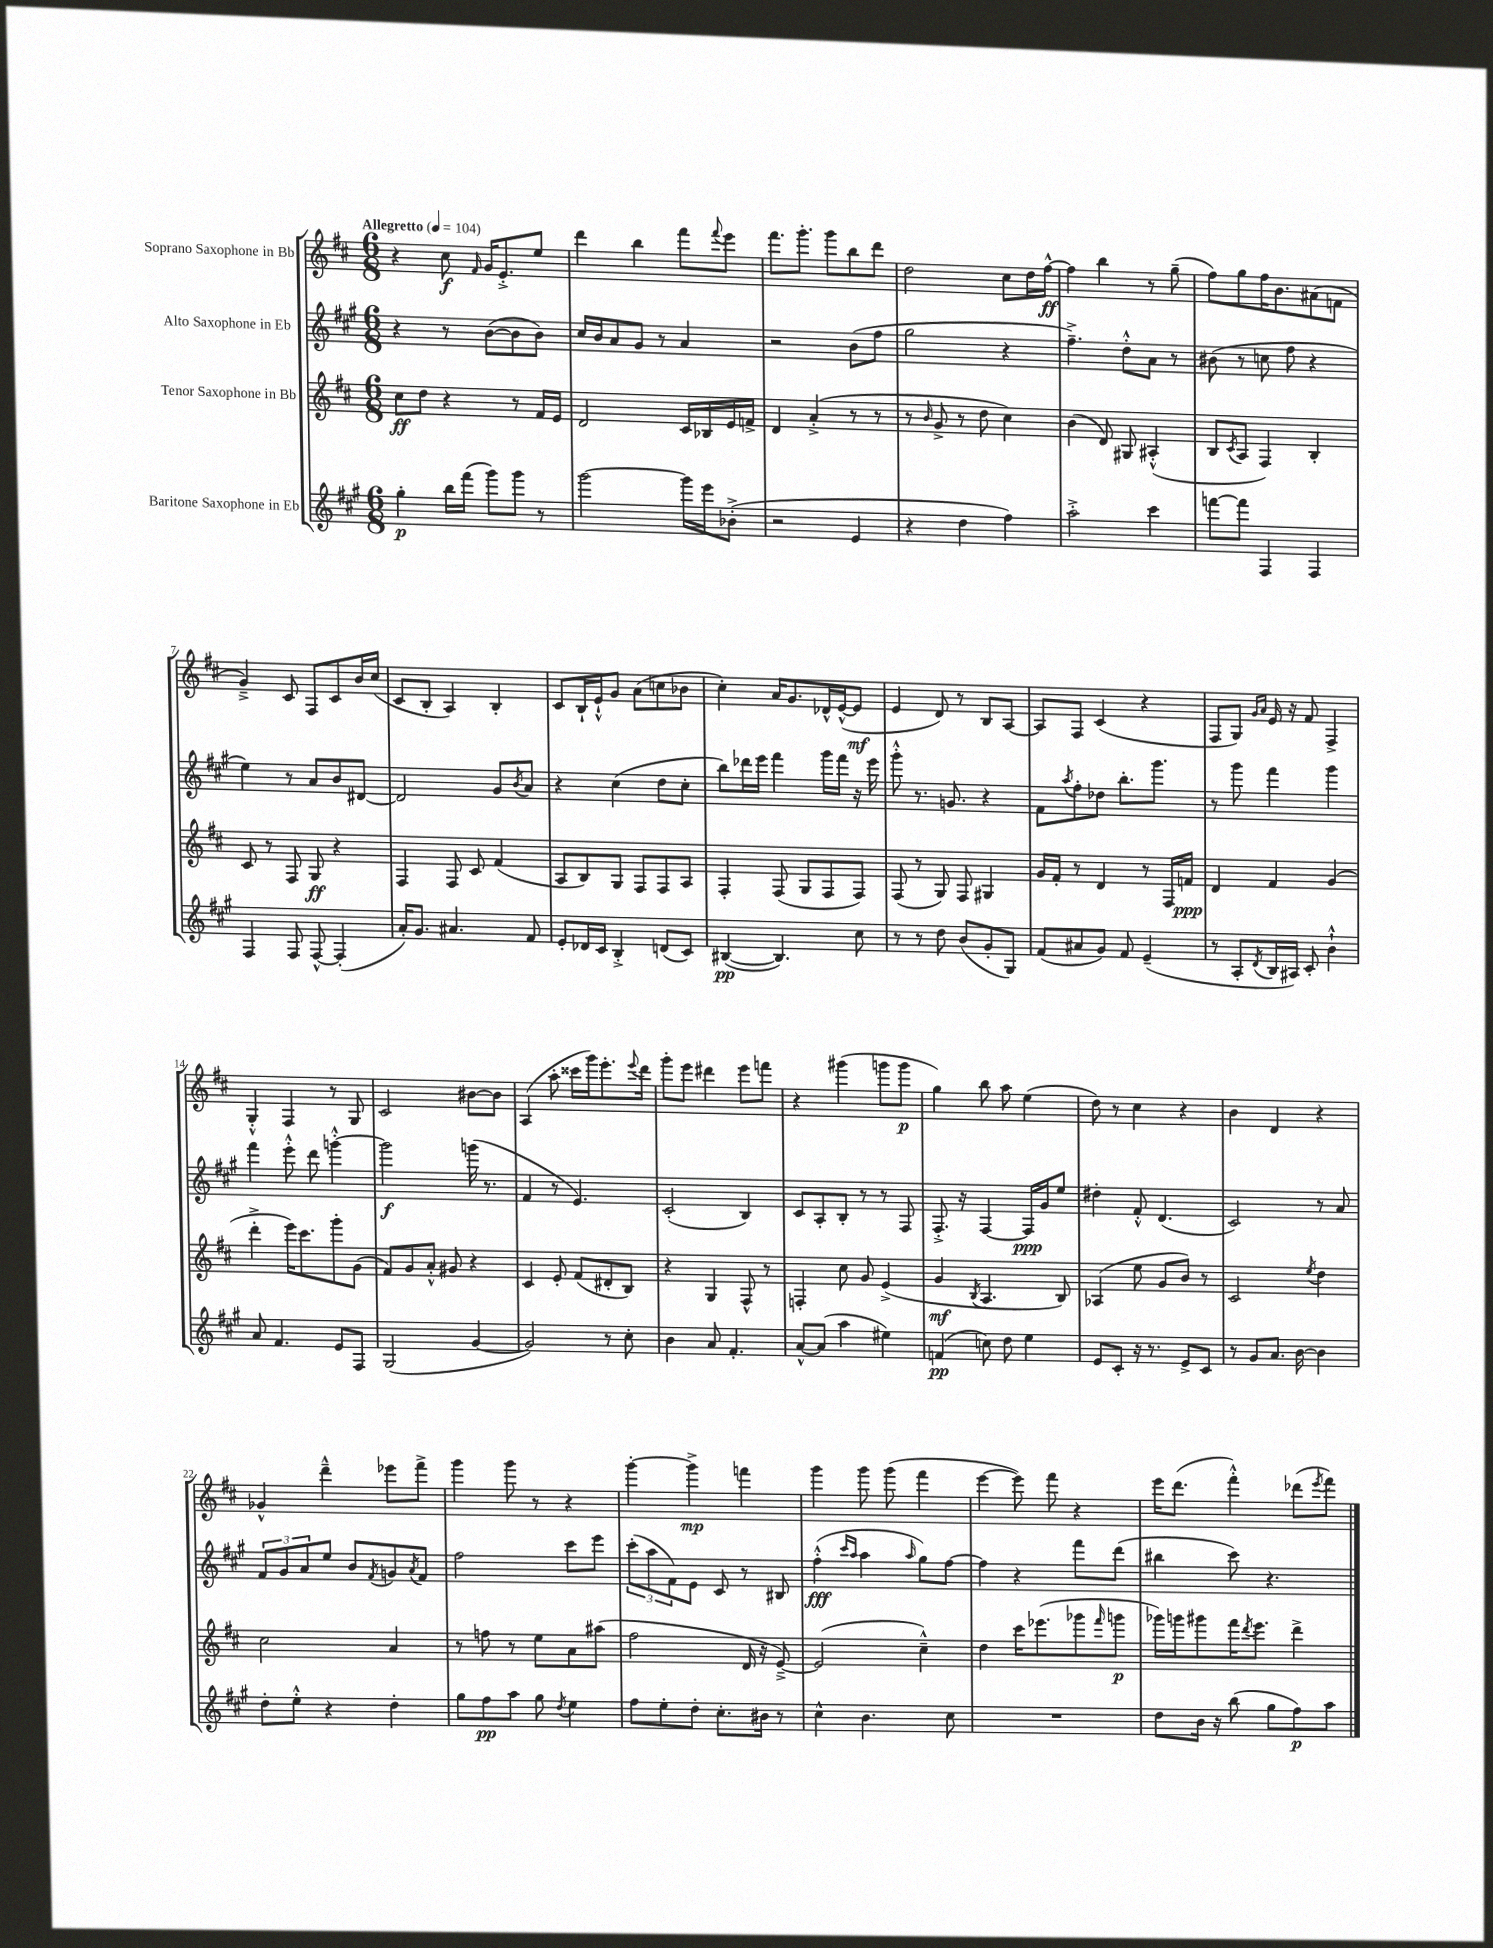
<<
\new StaffGroup <<
\new Staff = "s0" \with { instrumentName = "Soprano Saxophone in Bb" } {
    \clef treble \key d \major \numericTimeSignature \time 6/8 \tempo "Allegretto" 4 = 104
    r4 cis''8\f \grace { fis'16 } g'16 e'8.-.-> e''8 |
    d'''4 b''4 fis'''8 \appoggiatura { fis'''8 } e'''8 |
    fis'''8. g'''8.-. g'''8 b''8 d'''8 |
    d''2 cis''8 d''16 fis''16~-^\ff |
    fis''4 b''4 r8 g''8--( |
    fis''8) g''8 fis''16 b'8. ais'8( f'8 |
    g'4--->) cis'8 fis8 cis'8 b'16 cis''16( |
    cis'8 b8-. a4) b4-. |
    cis'8 b16-! e'16-!-^ g'8 a'8( c''8 bes'8 |
    cis''4-.) a'16 g'8. des'16-^ e'16~-^( e'8\mf |
    e'4 d'8) r8 b8 a8~ |
    a8 fis8 cis'4( r4 |
    fis8 g8) \grace { g'16 a'16 } e'16 r16 fis'8 fis4-> |
    g4-.-^ fis4 r8 g8 |
    cis'2 bis'8~ bis'8 |
    a4( a''8-. cisis'''16 g'''16) e'''8.-. \appoggiatura { e'''8 } d'''16 |
    g'''8-. e'''8 dis'''4 e'''8 f'''8 |
    r4 gis'''4( g'''8 g'''8\p |
    g''4) b''8 a''8 e''4( |
    d''8) r8 cis''4 r4 |
    b'4 d'4 r4 |
    ges'4-^ d'''4---^ ees'''8 fis'''8-> |
    g'''4 g'''8 r8 r4 |
    g'''4~-. g'''4->\mp f'''4 |
    g'''4 g'''8 g'''8( fis'''4 |
    e'''4~ e'''8) fis'''8 r4 |
    e'''16 d'''8.( fis'''4-.-^) des'''8( \acciaccatura { e'''8 } fis'''8) \bar "|." |
}
\new Staff = "s1" \with { instrumentName = "Alto Saxophone in Eb" } {
    \clef treble \key a \major \numericTimeSignature \time 6/8
    r4 r8 b'8~( b'8 b'8) |
    cis''16 b'16 a'8 gis'8 r8 a'4 |
    r2 b'8( fis''8 |
    gis''2 r4 |
    fis''4.--->) d''8-.-^ a'8 r8 |
    bis'8( r8 c''8 fis''8 r4 |
    e''4) r8 a'8 b'8 dis'8~ |
    dis'2 gis'8 \acciaccatura { b'8 } a'8 |
    r4 cis''4( d''8 cis''8-. |
    b''8) des'''16 e'''16 fis'''4 gis'''16 fis'''16 r16 e'''16 |
    gis'''8-.-^ r8. g'8. r4 |
    fis'8 \acciaccatura { a''8 } fis''8-. des''8 b''8.-. gis'''8. |
    r8 gis'''8 fis'''4 gis'''4 |
    fis'''4 e'''8-.-^ d'''8 g'''4~-.-^ |
    g'''2\f g'''16( r8. |
    fis'4 r8 e'4.) |
    cis'2-.( b4) |
    cis'8 a8-. b8-. r8 r8 fis8 |
    fis8.-.-> r16 fis4~ fis16\ppp gis'16 e''8 |
    dis''4-. fis'8-.-^ d'4.( |
    cis'2) r8 a'8 |
    \tuplet 3/2 { fis'8 gis'8 a'8 } e''8 b'8 \acciaccatura { fis'8 } g'8 \acciaccatura { a'8 } fis'8 |
    fis''2 cis'''8 e'''8 |
    \tuplet 3/2 { cis'''8-.( a''8 fis'8) } e'8 cis'8 r8 bis8 |
    fis''4-.-^\fff( \grace { cis'''16 a''16 } a''4 \grace { a''16 } gis''8) fis''8~ |
    fis''4 r4 fis'''8 d'''8( |
    bis''4 cis'''8) r4. \bar "|." |
}
\new Staff = "s2" \with { instrumentName = "Tenor Saxophone in Bb" } {
    \clef treble \key d \major \numericTimeSignature \time 6/8
    cis''8\ff d''8 r4 r8 fis'16 e'16 |
    d'2 cis'16 bes16 e'16 f'16-> |
    d'4 a'4-.->( r8 r8 |
    r8 \grace { b'16 } g'8-> r8 d''8 cis''4) |
    b'4( d'8) gis8 ais4-.-^( |
    b8 \acciaccatura { cis'8 } a8 fis4) b4-. |
    cis'8 r8 fis8 g8\ff r4 |
    fis4 fis8 cis'8 fis'4( |
    a8 b8) g8 fis8 fis8 a8 |
    fis4-. fis8( g8 fis8 fis8) |
    fis8( r8 g8) fis8 gis4 |
    g'16 fis'16-. r8 d'4 r8 fis16 f'16\ppp |
    d'4 fis'4 g'4( |
    d'''4-.-> e'''16) cis'''8. g'''8-. g'8( |
    fis'8) g'8 a'8-.-^ gis'8 r4 |
    cis'4 e'8-. fis'8( dis'8-. b8) |
    r4 g4 fis8-^ r8 |
    f4-. cis''8 g'8 e'4->( |
    g'4\mf \acciaccatura { b8 } a4. b8) |
    aes4( e''8 g'8 b'8) r8 |
    cis'2 \acciaccatura { e''8 } d''4 |
    cis''2 a'4 |
    r8 f''8 r8 e''8 a'8 ais''8( |
    fis''2 d'16 r16 e'8~--->) |
    e'2( cis''4---^) |
    d''4 cis'''16 ees'''8.( ges'''8 \grace { fis'''16 } g'''8\p |
    ges'''16) g'''16 gis'''8 fis'''16 \acciaccatura { d'''8 } e'''8. d'''4-> \bar "|." |
}
\new Staff = "s3" \with { instrumentName = "Baritone Saxophone in Eb" } {
    \clef treble \key a \major \numericTimeSignature \time 6/8
    gis''4-.\p b''16 fis'''16( gis'''8) gis'''8 r8 |
    gis'''2~ gis'''16 e'''16 bes'8-.->( |
    r2 e'4 |
    r4 d''4 fis''4) |
    a''2-.-> cis'''4 |
    f'''8~ f'''8 fis4 fis4 |
    fis4 fis8 fis8~-^ fis4-.( |
    a'16-.) gis'8. ais'4. fis'8 |
    e'8-. des'16 cis'16 b4-.-> d'8( cis'8) |
    bis4~\pp( bis4.) cis''8 |
    r8 r8 d''8 b'8( gis'8-. gis8) |
    fis'8( ais'8 gis'8) fis'8 e'4--( |
    r8 a8-. \acciaccatura { d'8 } b16 ais16) cis'8-. b'4-!-^ |
    a'8 fis'4. e'8 fis8 |
    gis2( gis'4~ |
    gis'2) r8 cis''8-. |
    b'4 a'8 fis'4.-. |
    a'8~-^ a'8( a''4 eis''4) |
    f'4\pp( c''8) d''8 e''4 |
    e'8 cis'8-. r16 r8. e'8-> cis'8 |
    r8 gis'8 a'8. b'16~ b'4 |
    d''8-. e''8-.-^ r4 d''4-. |
    gis''8 fis''8\pp a''8 gis''8 \acciaccatura { d''8 } e''4 |
    fis''8 e''8-. d''8-. cis''8.-. bis'16 r8 |
    cis''4-^ b'4. cis''8 |
    R2. |
    d''8 b'16 r16 b''8( gis''8 fis''8\p) a''8 \bar "|." |
}
>>
>>
